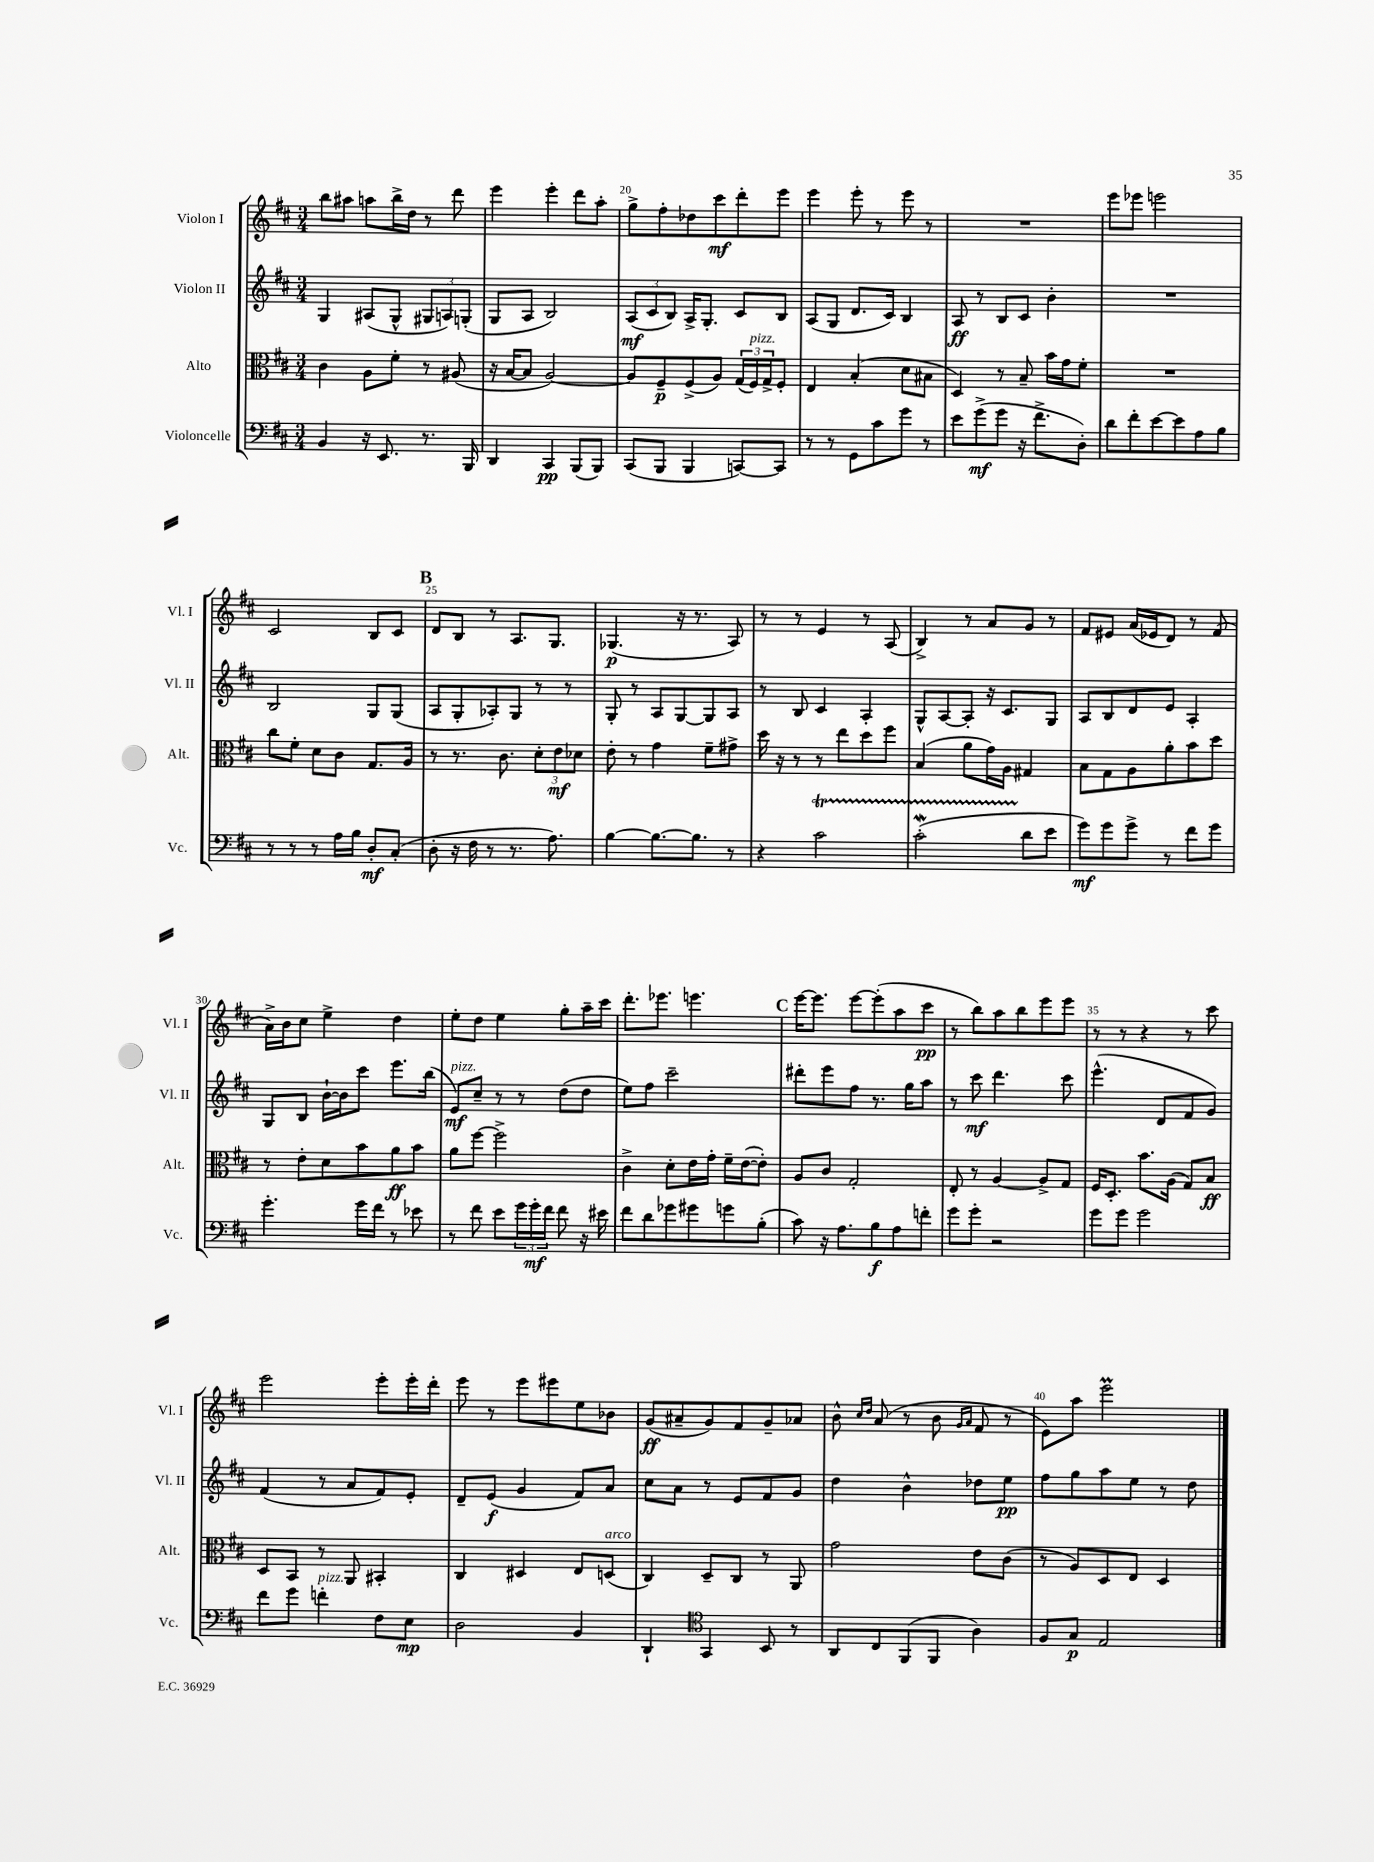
<<
\new StaffGroup <<
\new Staff = "s0" \with { instrumentName = "Violon I" shortInstrumentName = "Vl. I" } {
    \clef treble \key d \major \numericTimeSignature \time 3/4
    b''8 ais''8 a''8 b''16-> d''16 r8 d'''8 |
    e'''4 e'''4-. d'''8 a''8-. |
    g''8-> fis''8-. des''8 cis'''8\mf d'''8-. e'''8 |
    e'''4 e'''8-. r8 e'''8 r8 |
    R2. |
    e'''8 ees'''8 e'''2 |
    cis'2 b8 cis'8 |
    \mark \markup { \bold "B" } d'8 b8 r8 a8. g8. |
    ges4.\p( r16 r8. a8) |
    r8 r8 e'4 r8 a8( |
    b4->) r8 a'8 g'8 r8 |
    fis'8 eis'8 a'16( ees'16 d'8) r8 fis'8( |
    a'16->) b'16 cis''8 e''4-> d''4 |
    e''8-. d''8 e''4 g''8-. a''16-- cis'''16 |
    d'''8.-. ees'''8. e'''4. |
    \mark \markup { \bold "C" } e'''16~ e'''8. e'''8~ e'''8-.( a''8 cis'''8\pp |
    r8 b''8) a''8 b''8 e'''8 e'''8 |
    r8 r8 r4 r8 cis'''8 |
    e'''2 e'''8-. e'''16-. d'''16-. |
    e'''8 r8 e'''8 eis'''8 e''8 bes'8 |
    g'8\ff( ais'8-- g'8) fis'8 g'8-- aes'8 |
    b'8-^ \grace { cis''16 d''16 } a'8( r8 b'8 \grace { g'16 a'16 } fis'8 r8 |
    e'8) a''8 e'''2\prall \bar "|." |
}
\new Staff = "s1" \with { instrumentName = "Violon II" shortInstrumentName = "Vl. II" } {
    \clef treble \key d \major \numericTimeSignature \time 3/4
    g4 ais8( g8-^ \tuplet 3/2 { gis8 a8) g8-.( } |
    g8 a8 b2) |
    \tuplet 3/2 { a8\mf( cis'8 b8) } a16-> g8.-. cis'8 b8 |
    a8( g8 d'8. cis'16) b4 |
    a8\ff r8 b8 cis'8 b'4-. |
    R2. |
    b2 g8 g8( |
    \mark \markup { \bold "B" } a8 g8-. aes8-.) g8 r8 r8 |
    g8-. r8 a8 g8~ g8 a8 |
    r8 b8 cis'4 a4-. |
    g8-^ a8~ a8-. r16 cis'8. g8 |
    a8 b8 d'8 e'8 a4-. |
    g8 b8 b'16~-! b'16 cis'''8 e'''8. b''16( |
    e'8\mf^\markup { \italic "pizz." }) cis''8-- r8 r8 d''8( d''8 |
    e''8) fis''8 cis'''2-- |
    \mark \markup { \bold "C" } dis'''8-. e'''8 fis''8 r8. g''16 a''8 |
    r8 cis'''8\mf d'''4. cis'''8 |
    e'''4.-^( d'8 fis'8 g'8) |
    fis'4( r8 a'8 fis'8) e'8-. |
    d'8-- e'8\f( g'4 fis'8) a'8 |
    cis''8 a'8 r8 e'8 fis'8 g'8 |
    d''4 b'4-^ des''8 e''8\pp |
    fis''8 g''8 a''8 e''8 r8 d''8 \bar "|." |
}
\new Staff = "s2" \with { instrumentName = "Alto" shortInstrumentName = "Alt." } {
    \clef alto \key d \major \numericTimeSignature \time 3/4
    cis'4 a8 fis'8-. r8 ais8( |
    r16 b16~ b8 a2~) |
    a8 fis8--\p fis8->( a8) \tuplet 3/2 { g16( fis16^\markup { \italic "pizz." }) g16-> } fis8-. |
    e4 b4-.( d'8 bis8 |
    d4) r8 b8-- b'16 g'16 fis'8-. |
    R2. |
    cis''8 fis'8-. d'8 cis'8 g8. a16 |
    \mark \markup { \bold "B" } r8 r8. cis'8. \tuplet 3/2 { d'8-. e'8\mf des'8 } |
    e'8-. r8 g'4 fis'8-- gis'8-> |
    d''16 r16 r8 r8 e''8 d''8 fis''8 |
    b4( a'8 g'16) a16 gis4 |
    b8 g8 a8 a'8-. b'8 d''8 |
    r8 e'8-. d'8 b'8 a'8\ff b'8 |
    a'8 fis''8~ fis''2-> |
    cis'4-> d'8-. e'16 g'16-. fis'16-- e'16~( e'8-.) |
    \mark \markup { \bold "C" } a8 cis'8 g2-. |
    e8-. r8 a4~ a8-> g8 |
    fis16 d8.-. b'8. a16( g8) b8\ff |
    d8 b,8 r8 a,8 bis,4-. |
    cis4 dis4 e8 d8^\markup { \italic "arco" }( |
    cis4) d8-- cis8 r8 a,8 |
    g'2 e'8 cis'8( |
    r8 a8) d8 e8 d4 \bar "|." |
}
\new Staff = "s3" \with { instrumentName = "Violoncelle" shortInstrumentName = "Vc." } {
    \clef bass \key d \major \numericTimeSignature \time 3/4
    b,4 r16 e,8. r8. b,,16 |
    d,4 cis,4\pp b,,8( b,,8) |
    cis,8( b,,8 b,,4 c,8~) c,8 |
    r8 r8 g,8 cis'8 g'8 r8 |
    e'8 g'8->\mf( g'8 r16 fis'8.-> d8-.) |
    d'8 fis'8-. e'8~ e'8 a8 b8 |
    r8 r8 r8 a16 b16 d8-.\mf cis8-.( |
    \mark \markup { \bold "B" } d8-. r16 fis16 r8 r8. a8.) |
    b4~ b8.~ b8. r8 |
    r4 cis'2\startTrillSpan |
    cis'2-.\mordent( d'8\stopTrillSpan e'8 |
    g'8\mf) g'8 g'8-> r8 fis'8 g'8 |
    g'4.-. g'16 fis'16 r8 ees'8 |
    r8 fis'8 e'8 \tuplet 3/2 { g'16 g'16-.\mf fis'16 } fis'8 r16 eis'16 |
    fis'8 d'8 ges'8 gis'8 g'8 b8-.( |
    \mark \markup { \bold "C" } cis'8) r16 a8. b8\f a8 f'8-. |
    g'8 g'8-. r2 |
    g'8 g'8 g'2 |
    fis'8 g'8 f'4-.^\markup { \italic "pizz." } fis8 e8\mp |
    d2 b,4 |
    d,4-! \clef tenor g,4 b,8 r8 |
    a,8 cis8 fis,8( fis,8 a4) |
    fis8 g8\p e2 \bar "|." |
}
>>
>>
\layout { \context { \Score currentBarNumber = #18 \override BarNumber.break-visibility = ##(#f #t #t) barNumberVisibility = #(every-nth-bar-number-visible 5) } }
